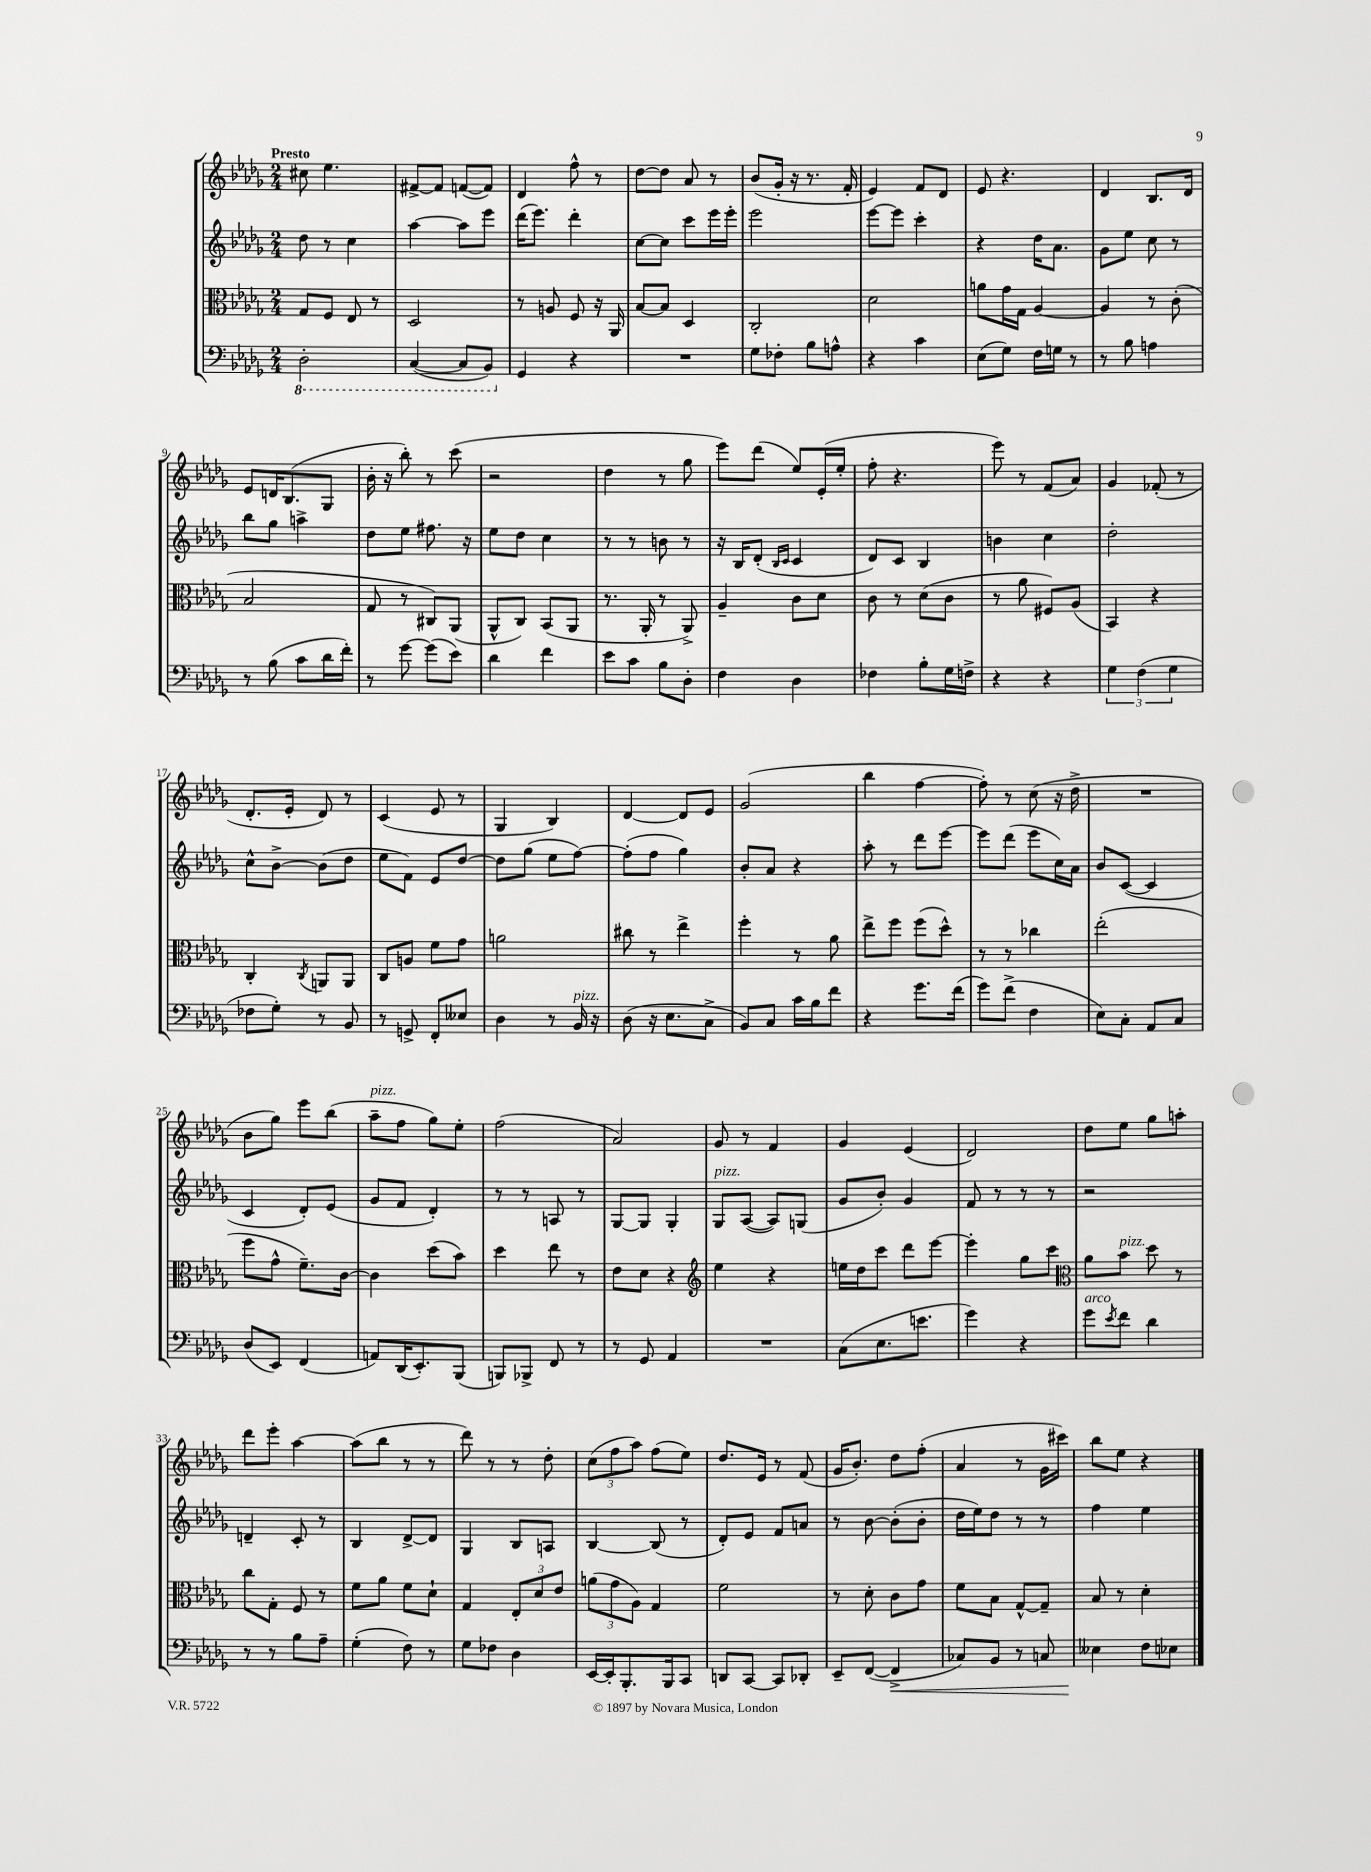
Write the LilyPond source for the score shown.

<<
\new StaffGroup <<
\new Staff = "s0" {
    \clef treble \key des \major \numericTimeSignature \time 2/4 \tempo "Presto"
    cis''8 ees''4. |
    fis'8~-> fis'8 f'8~( f'8) |
    des'4 f''8-^ r8 |
    des''8~ des''8 aes'8 r8 |
    bes'8( ges'16-. r16 r8. f'16-. |
    ees'4) f'8 des'8 |
    ees'8 r4. |
    des'4 bes8. des'16 |
    ees'8 d'16 bes8.( ges8 |
    bes'16-. r16 bes''8-.) r8 c'''8( |
    r2 |
    des''4 r8 ges''8 |
    ees'''8) des'''8( ees''8) ees'16-.( ees''16-. |
    f''8-. r4. |
    ees'''8) r8 f'8( aes'8) |
    ges'4 fes'8-.( r8 |
    des'8.-. ees'16-. des'8) r8 |
    c'4( ees'8 r8 |
    ges4 bes4) |
    des'4~ des'8 ees'8 |
    ges'2( |
    bes''4 f''4~ |
    f''8-.) r8 c''8( r16 des''16-> |
    R2 |
    bes'8 ges''8) ees'''8 bes''8( |
    aes''8--^\markup { \italic "pizz." } f''8 ges''8) ees''8-. |
    f''2( |
    aes'2) |
    ges'8 r8 f'4 |
    ges'4 ees'4( |
    des'2) |
    des''8 ees''8 ges''8 a''8-. |
    des'''8 ees'''8-. aes''4~ |
    aes''8( bes''8 r8 r8 |
    des'''8) r8 r8 des''8-. |
    \tuplet 3/2 { c''8( f''8 aes''8) } f''8( ees''8) |
    des''8. ees'16 r8 f'8( |
    ges'16 bes'8.-.) des''8 f''8-.( |
    aes'4 r8 ges'16 cis'''16) |
    bes''8 ees''8 r4 \bar "|." |
}
\new Staff = "s1" {
    \clef treble \key des \major \numericTimeSignature \time 2/4
    des''8 r8 c''4 |
    aes''4~ aes''8 ees'''8 |
    des'''16( ees'''8.) des'''4-. |
    c''8~ c''8 c'''8 ees'''16 ees'''16-. |
    ees'''2 |
    ees'''8~ ees'''8 c'''4-. |
    r4 des''16 aes'8. |
    ges'8 ees''8 c''8 r8 |
    bes''8 ges''8 a''4-> |
    des''8 ees''8 fis''8. r16 |
    ees''8 des''8 c''4 |
    r8 r8 b'8 r8 |
    r16 bes16 des'8-.( \grace { bes16 c'16 } c'4 |
    des'8) c'8 bes4 |
    b'4 c''4 |
    des''2-. |
    c''8-^ bes'8~-> bes'8( des''8 |
    ees''8 f'8) ees'8 des''8~ |
    des''8 ges''8( ees''8 f''8~) |
    f''8-.( f''8 ges''4) |
    bes'8-. aes'8 r4 |
    aes''8-. r8 des'''8 ees'''8~ |
    ees'''8 des'''8( ees'''8 c''16) aes'16 |
    bes'8 c'8~( c'4 |
    c'4 des'8-.) ees'8( |
    ges'8 f'8 des'4-.) |
    r8 r8 a8 r8 |
    ges8~ ges8 ges4-. |
    ges8^\markup { \italic "pizz." } aes8~( aes8) g8( |
    ges'8 bes'8-.) ges'4 |
    f'8 r8 r8 r8 |
    r2 |
    d'4-- c'8-. r8 |
    bes4 des'8~-> des'8 |
    ges4 bes8 a8 |
    bes4~ bes8( r8 |
    des'8-.) ees'8 f'8 a'8 |
    r8 bes'8~ bes'8-.( bes'8-. |
    des''16 ees''16) des''8 r8 r8 |
    f''4 ees''4 \bar "|." |
}
\new Staff = "s2" {
    \clef alto \key des \major \numericTimeSignature \time 2/4
    ges8 f8 ees8 r8 |
    des2 |
    r8 a8 f8 r16 aes,16 |
    bes8~ bes8 des4 |
    c2-. |
    des'2 |
    a'8 ges'16 ges16 aes4~ |
    aes4 r8 c'8-.( |
    bes2 |
    ges8 r8 cis8) aes,8( |
    aes,8-^ c8) bes,8( aes,8 |
    r8. aes,16-. r8 aes,8->) |
    aes4-- c'8 des'8 |
    c'8 r8 des'8( c'8 |
    r8 aes'8 fis8) aes8( |
    bes,4) r4 |
    c4-. \acciaccatura { c8 } a,8 a,8 |
    c8 a8 f'8 ges'8 |
    a'2 |
    cis''8 r8 ees''4-> |
    f''4-. r8 aes'8 |
    ees''8-> f''8 f''8( des''8-^) |
    r8 r8 ces''4 |
    ees''2-.( |
    f''8 ges'8-^ f'8.--) c'16~ |
    c'4 des''8( bes'8) |
    des''4 ees''8 r8 |
    ees'8 des'8 r4 |
    \clef treble ees''4 r4 |
    e''16 des''16 c'''8 des'''8 ees'''8~ |
    ees'''4-. ges''8 c'''8 |
    \clef alto aes'8 bes'8^\markup { \italic "pizz." } des''8 r8 |
    c''8 ges8-. f8 r8 |
    f'8 aes'8 f'8 des'8-! |
    ges4 \tuplet 3/2 { ees8-. des'8 ees'8 } |
    \tuplet 3/2 { a'8( ges'8 aes8) } ges4 |
    f'2 |
    r8 des'8-. c'8 ges'8 |
    f'8 bes8 ges8~-^ ges8-- |
    bes8 r8 des'4-. \bar "|." |
}
\new Staff = "s3" {
    \clef bass \key des \major \numericTimeSignature \time 2/4
    \ottava #-1 des,2-. |
    c,4~( c,8 bes,,8) \ottava #0 |
    ges,4 r4 |
    R2 |
    ges8 fes8-. bes8 a8-^ |
    r4 c'4 |
    ees8( ges8) f16 g16 r8 |
    r8 bes8 a4 |
    r8 bes8( c'8 des'16 f'16-.) |
    r8 ges'8~ ges'8( ees'8) |
    des'4 f'4 |
    ees'8 c'8 bes8 des8-. |
    f4 des4 |
    fes4 bes8-. ges16 f16-> |
    r4 r4 |
    \tuplet 3/2 { ges4 f4( ges4 } |
    fes8 ges8-.) r8 bes,8 |
    r8 g,8-> f,8-. eeses8 |
    des4 r8 bes,16^\markup { \italic "pizz." } r16 |
    des8( r16 ees8. c8-> |
    bes,8) c8 c'16 bes16 f'8 |
    r4 ges'8. f'16( |
    ges'8) f'8->( f4 |
    ees8) c8-. aes,8 c8 |
    des8( ees,8) f,4( |
    a,8) des,16( ees,8.-.) bes,,8( |
    b,,8) bes,,8-> f,8 r8 |
    r8 ges,8 aes,4 |
    R2 |
    c8( ees8. e'8. |
    ges'4) r4 |
    ges'8^\markup { \italic "arco" } \acciaccatura { ees'8 } f'8 des'4 |
    r8 r8 bes8 aes8-- |
    ges4-.( f8) r8 |
    ges8 fes8 des4 |
    ees,16~ ees,16-. bes,,8.-. bes,,16 c,8 |
    d,8 c,8~ c,8 des,8-. |
    ees,8-- f,8~( f,4->\< |
    ces8) bes,8 r8 c8 |
    eeses4\! f8 ees8 \bar "|." |
}
>>
>>
